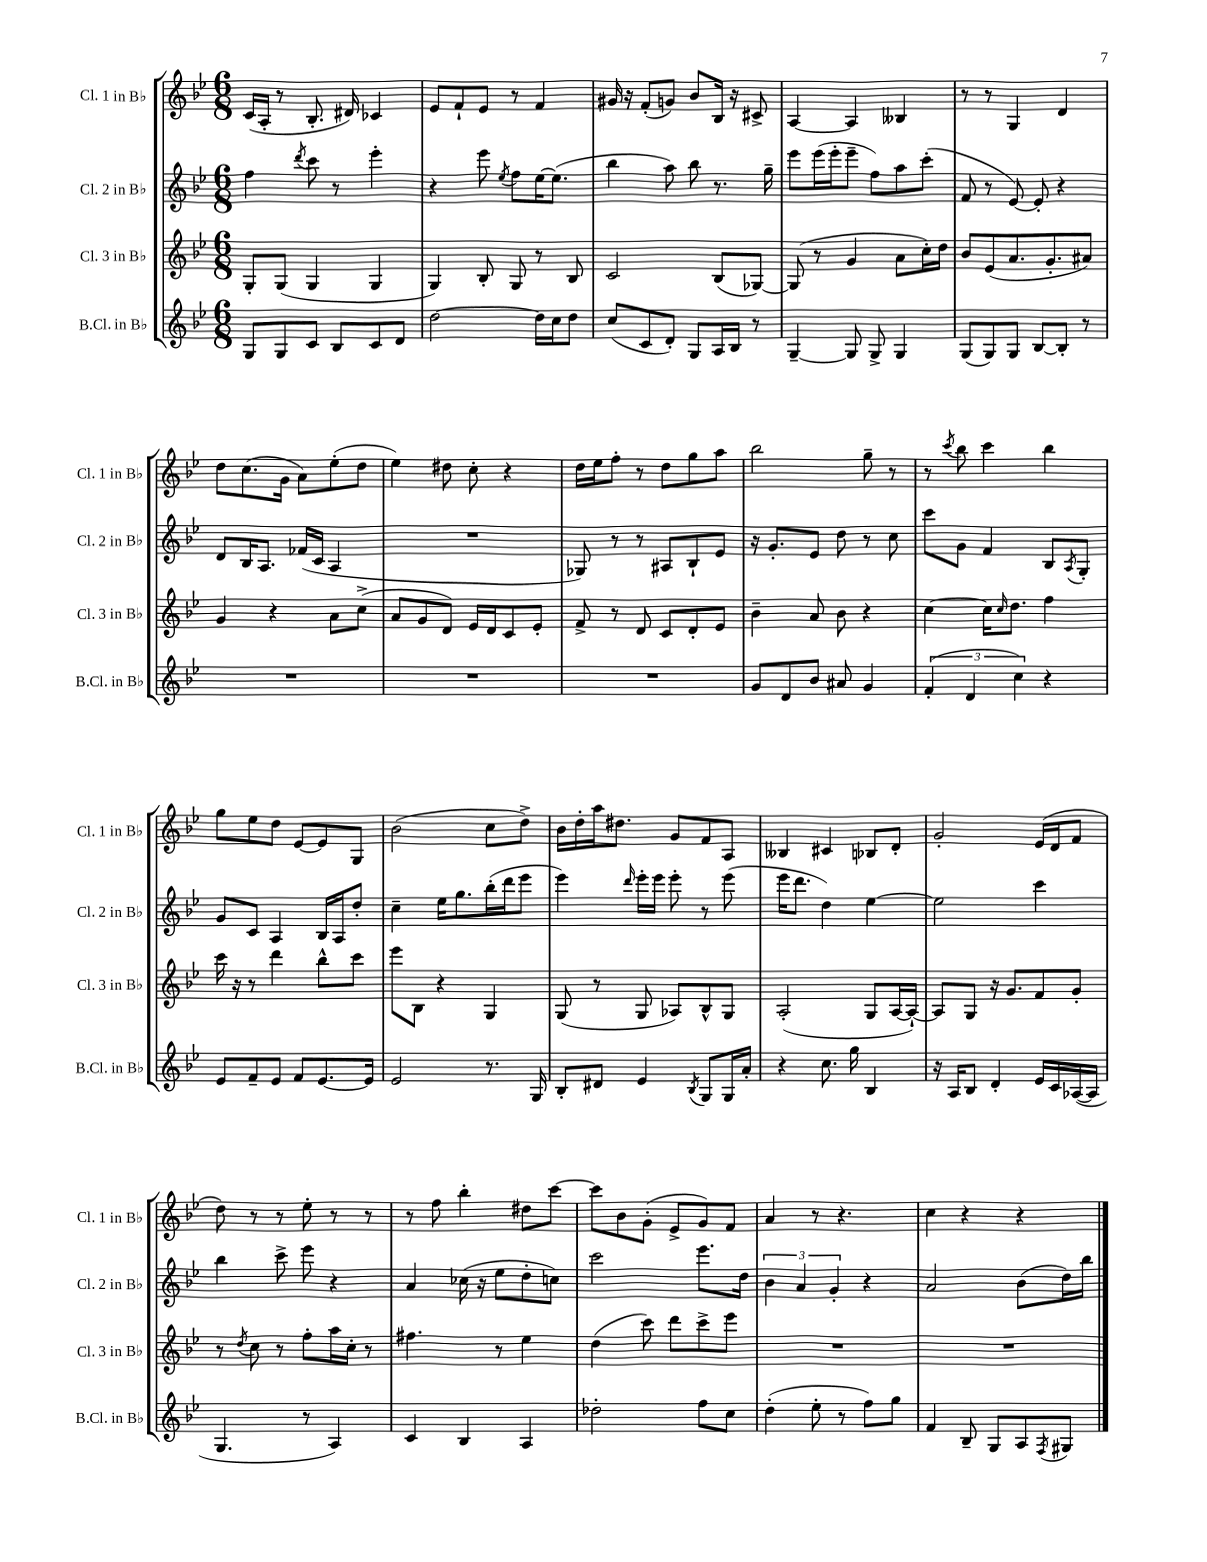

**kern	**kern	**kern	**kern
*staff4	*staff3	*staff2	*staff1
*clefG2	*clefG2	*clefG2	*clefG2
*k[b-e-]	*k[b-e-]	*k[b-e-]	*k[b-e-]
*M6/8	*M6/8	*M6/8	*M6/8
8G	8G'	4ff	(16c
.	.	.	16A'
8G	(8G	.	8r
.	.	8qddd	.
8c	4G	8ccc	8.B-'
8B-	.	8r	.
.	.	.	16d#)
8c	4G	4eee-'	4c-
8d	.	.	.
=	=	=	=
[2dd	4G)	4r	8e-
.	.	.	8f`
.	8B-'	8eee-	8e-
.	.	8qee-	.
.	8G	8ff	8r
16dd]	8r	[16ee-	4f
16cc	.	(8.ee-]	.
8dd	8B-	.	.
=	=	=	=
(8cc	2c	4bb-	16g#
.	.	.	16r
8c	.	.	(8f'
8d')	.	8aa)	8g)
8G	.	8bb-	8b-
16A	(8B-	8.r	16B-
16B-	.	.	16r
8r	[8G-)	.	8c#^
.	.	16gg~	.
=	=	=	=
[4G~	(8G-]	8eee-	[4A
.	8r	(16eee-	.
.	.	16eee-'	.
8G]	4g	8eee-~	4A]
8G^	.	8ff)	.
4G	8a	8aa	4B--
.	16cc')	(8ccc'	.
.	16dd	.	.
=	=	=	=
(8G	8b-	8f	8r
8G)	(8e-	8r	8r
8G	8.a	[8e-)	4G
[8B-	.	8e-']	.
.	8.g'	.	.
8B-']	.	4r	4d
8r	8a#)	.	.
=	=	=	=
2.r	4g	8d	8dd
.	.	16B-	(8.cc
.	.	8.A	.
.	4r	.	.
.	.	.	16g
.	.	(16f-	8a)
.	.	16c	.
.	8a	4A	(8ee-'
.	(8cc^	.	8dd
=	=	=	=
2.r	8a	2.r	4ee-)
.	8g	.	.
.	8d)	.	8dd#
.	16e-	.	8cc'
.	16d	.	.
.	8c	.	4r
.	8e-'	.	.
=	=	=	=
2.r	8f^	8G-)	16dd
.	.	.	16ee-
.	8r	8r	8ff'
.	8d	8r	8r
.	8c	8A#	8dd
.	8d'	8B-`	8gg
.	8e-	8e-	8aa
=	=	=	=
8g	4b-~	16r	2bb-
.	.	8.g'	.
8d	.	.	.
8b-	8a	8e-	.
8a#	8b-	8dd	.
4g	4r	8r	8gg~
.	.	8cc	8r
=	=	=	=
(6f'	[4cc	8ccc	8r
.	.	.	8qccc
.	.	8g	8bb-
6d	.	.	.
.	16cc]	4f	4ccc
.	16qqcc	.	.
.	8.dd	.	.
6cc)	.	.	.
4r	4ff	8B-	4bb-
.	.	8qA	.
.	.	8G'	.
=	=	=	=
8e-	16ccc	8g	8gg
.	16r	.	.
8f~	8r	8c	8ee-
8e-	4ddd	4A	8dd
8f	.	.	[8e-
[8.e-	8bb-^^	16B-	8e-]
.	.	16A	.
.	8ccc	8dd'	8G
16e-]	.	.	.
=	=	=	=
2e-	8eee-	4cc~	(2b-
.	8B-	.	.
.	4r	16ee-	.
.	.	8.gg	.
8.r	4G	(16bb-'	8cc
.	.	16ddd	.
.	.	8eee-	8dd^)
16G	.	.	.
=	=	=	=
8B-'	(8G	4eee-)	16b-
.	.	.	16dd'
8d#	8r	.	16aa
.	.	.	8.dd#
.	.	16qqddd	.
4e-	8G	16eee-'	.
.	.	16eee-	.
.	8A-)	8eee-'	8g
8qB-	.	.	.
8G	8B-^^	8r	8f
16G	8G	(8eee-	8A
16a'	.	.	.
=	=	=	=
4r	(2A'	16eee-	4B--
.	.	8.ddd	.
8.cc	.	4dd)	4c#
16gg	.	.	.
4B-	8G	[4ee-	8B-
.	[16A	.	8d'
.	16A`_)	.	.
=	=	=	=
16r	8A]	2ee-]	2g'
16A	.	.	.
8B-	8G	.	.
4d'	16r	.	.
.	8.g	.	.
16e-	8f	4ccc	(16e-
16c	.	.	16d
([16A-	8g'	.	8f
16A-]	.	.	.
=	=	=	=
4.G	8r	4bb-	8dd)
.	8qdd	.	.
.	8cc	.	8r
.	8r	8ccc^	8r
8r	8ff'	8eee-	8ee-'
4A)	16aa	4r	8r
.	16cc'	.	.
.	8r	.	8r
=	=	=	=
4c	4.ff#	4a	8r
.	.	.	8ff
4B-	.	(16cc-	4bb-'
.	.	16r	.
.	8r	8ee-	.
4A	4ee-	8dd'	8dd#
.	.	8cc)	[8ccc
=	=	=	=
2dd-'	(4dd	2ccc	8ccc]
.	.	.	8b-
.	8ccc)	.	(8g'
.	8ddd	.	8e-^
8ff	8ccc^	8.eee-	8g)
8cc	8eee-	.	8f
.	.	16dd	.
=	=	=	=
(4dd'	2.r	6b-	4a
.	.	6a	.
8ee-'	.	.	8r
.	.	6g'	.
8r	.	.	4.r
8ff)	.	4r	.
8gg	.	.	.
=	=	=	=
4f	2.r	2a	4cc
8B-~	.	.	4r
8G	.	.	.
8A	.	(8b-	4r
8qF	.	.	.
8G#	.	16dd)	.
.	.	16bb-	.
==	==	==	==
*-	*-	*-	*-
